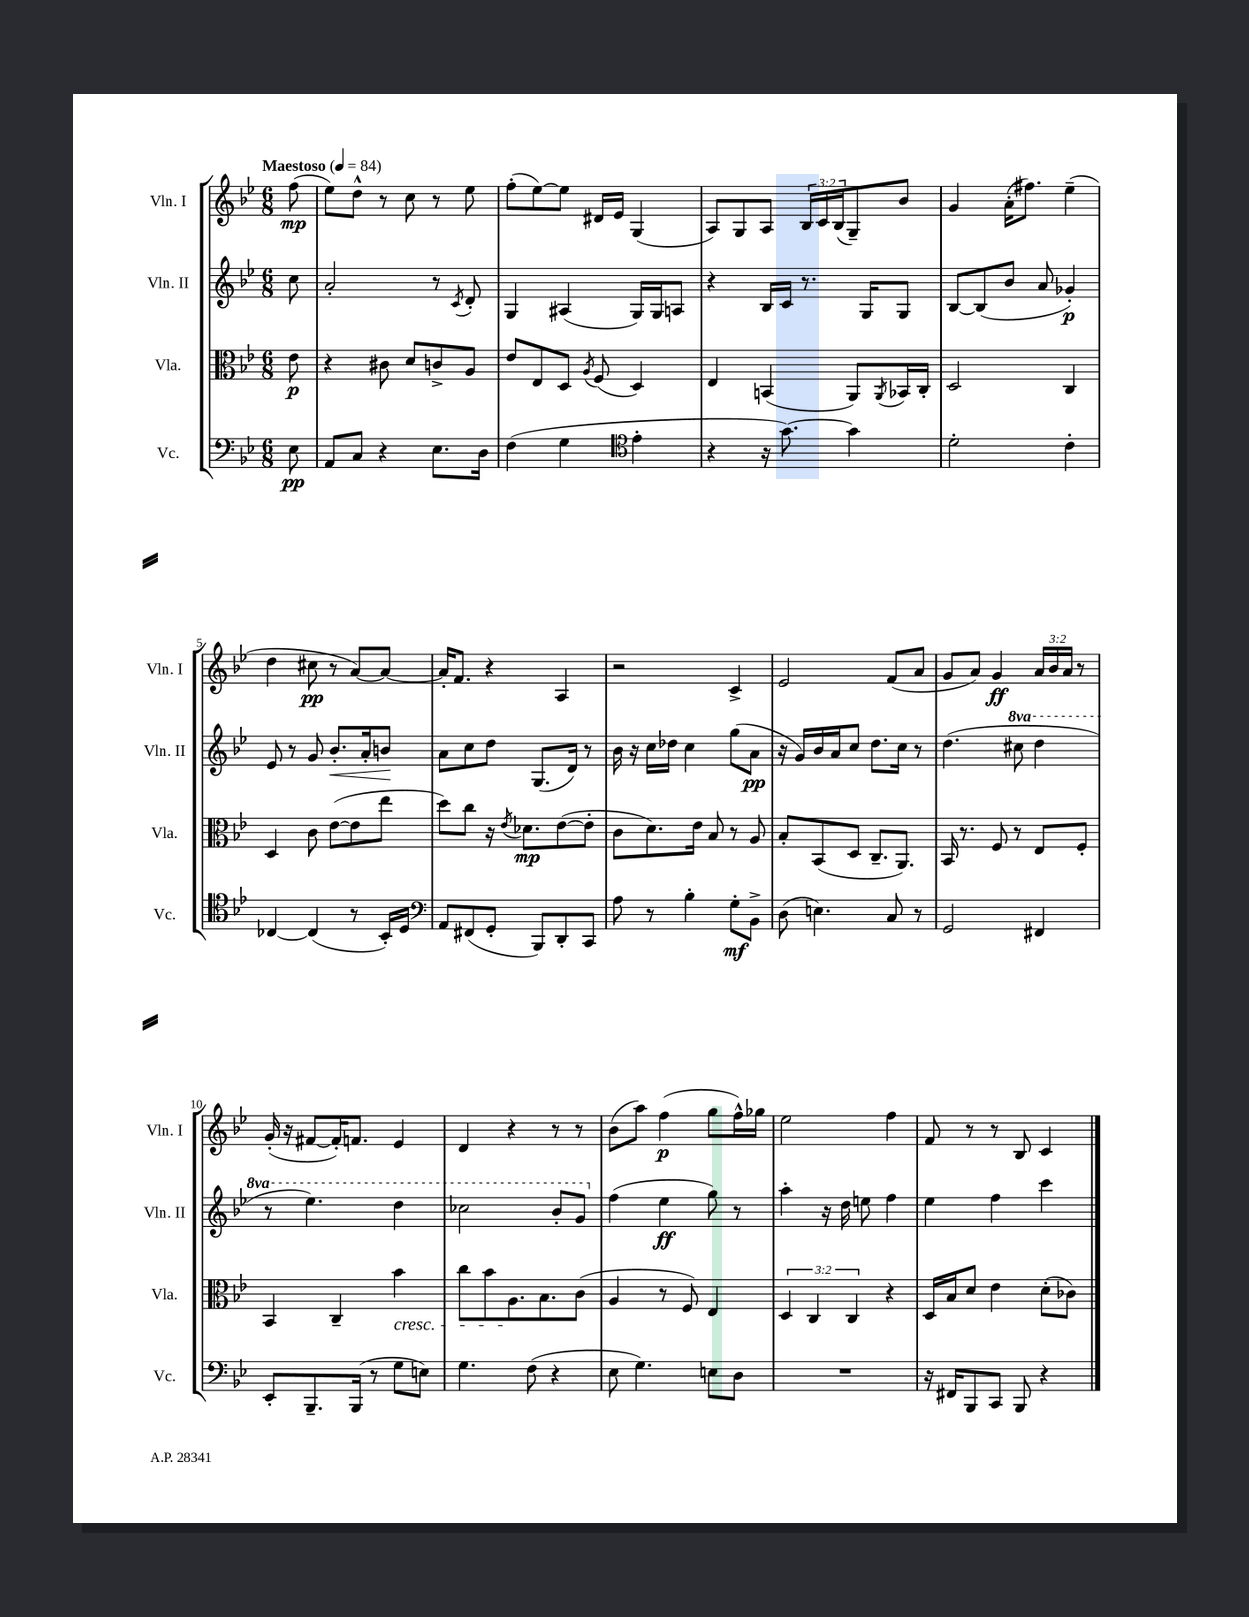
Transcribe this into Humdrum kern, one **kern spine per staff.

**kern	**kern	**kern	**kern
*staff4	*staff3	*staff2	*staff1
*clefF4	*clefC3	*clefG2	*clefG2
*k[b-e-]	*k[b-e-]	*k[b-e-]	*k[b-e-]
*M6/8	*M6/8	*M6/8	*M6/8
*MM84	*MM84	*MM84	*MM84
8E-	8e-	8cc	(8ff
=	=	=	=
8AA	4r	2a'	8ee-)
8C	.	.	8dd^^
4r	8c#	.	8r
.	8d	.	8cc
8.E-	8c^	8r	8r
.	.	8qc	.
.	8A	8d'	8ee-
16D	.	.	.
=	=	=	=
(4F	8e-	4G	(8ff'
.	8E-	.	[8ee-)
4G	8D	(4A#	8ee-]
.	8qA	.	.
.	(8F	.	16d#
.	.	.	16e-
*clefC4	*	*	*
4e-'	4D)	16G)	(4G
.	.	16G	.
.	.	8A	.
=	=	=	=
4r	4E-	4r	8A)
.	.	.	8G
16r	(4BB	16B-	8A
[8.g)	.	16c	.
.	.	8.r	24B-
.	.	.	24c
.	.	.	(24B-
4g]	8AA)	.	8G~)
.	.	16G	.
.	8qAA	.	.
.	16BB-	8G	8b-
.	16C'	.	.
=	=	=	=
2d'	2D	[8B-	4g
.	.	(8B-]	.
.	.	8b-	(16a'
.	.	.	8.ff#)
.	.	8a	.
4c'	4C	4g-')	(4ee-~
=	=	=	=
[4C-	4D	8e-	4dd
.	.	8r	.
(4C-]	8c	8g	8cc#
.	([8e-	8.b-'	8r
8r	8e-]	.	[8a)
.	.	16a'	.
16BB-')	8ee-	8b	8a_
16D	.	.	.
=	=	=	=
*clefF4	*	*	*
8AA	8dd)	8a	16a']
.	.	.	8.f
(8FF#	8cc	8cc	.
8GG'	16r	8dd	4r
.	8qe-	.	.
.	8.d-	.	.
8BBB-)	.	(8.G	.
8DD'	([8e-	.	4A
.	.	16d)	.
8CC	8e-']	8r	.
=	=	=	=
8A	8c	16b-	2r
.	.	16r	.
8r	8.d)	16cc	.
.	.	16dd-	.
4B-'	.	4cc	.
.	16e-	.	.
.	8B-	.	.
8G'	8r	(8gg	4c^
8BB-^	8A	8a	.
=	=	=	=
(8D	8B-'	16r	2e-
.	.	16g)	.
4.E)	(8BB-	16b-	.
.	.	16a	.
.	8D	8cc	.
.	8.C~	8.dd	.
8C	.	.	(8f
.	8.AA)	16cc	.
8r	.	8r	8a
=	=	=	=
2GG	16BB-	(4.dd	8g
.	8.r	.	.
.	.	.	8a)
.	8F	.	4g
.	8r	8ccc#	.
4FF#	8E-	4ddd	24a
.	.	.	24b-
.	.	.	24a
.	8F'	.	8r
=	=	=	=
8EE-'	4BB-	8r	(16g'
.	.	.	16r
8.BBB-~	.	4.eee-)	[8f#
.	4C~	.	16f#'])
(16BBB-	.	.	8.f
8r	.	.	.
8G	4b-	4ddd	4e-
8E)	.	.	.
=	=	=	=
4.G	8cc	2ccc-	4d
.	8b-	.	.
.	8.A	.	4r
(8F	.	.	.
.	8.B-	.	.
4r	.	8bb-'	8r
.	(8c	8gg	8r
=	=	=	=
8E-	4A	(4ff	(8b-
4.G)	.	.	8aa)
.	8r	4ee-	(4ff
.	8F)	.	.
8E	4E-	8gg)	8gg
8D	.	8r	16ff^^)
.	.	.	16gg-
=	=	=	=
2.r	6D	4aa'	2ee-
.	6C	.	.
.	.	16r	.
.	.	16dd	.
.	6C	.	.
.	.	8ee	.
.	4r	4ff	4ff
=	=	=	=
16r	16D	4ee-	8f
16FF#	16B-	.	.
8BBB-	8d	.	8r
8CC	4e-	4ff	8r
8BBB-	.	.	8B-
4r	(8d'	4ccc	4c
.	8c-)	.	.
==	==	==	==
*-	*-	*-	*-
